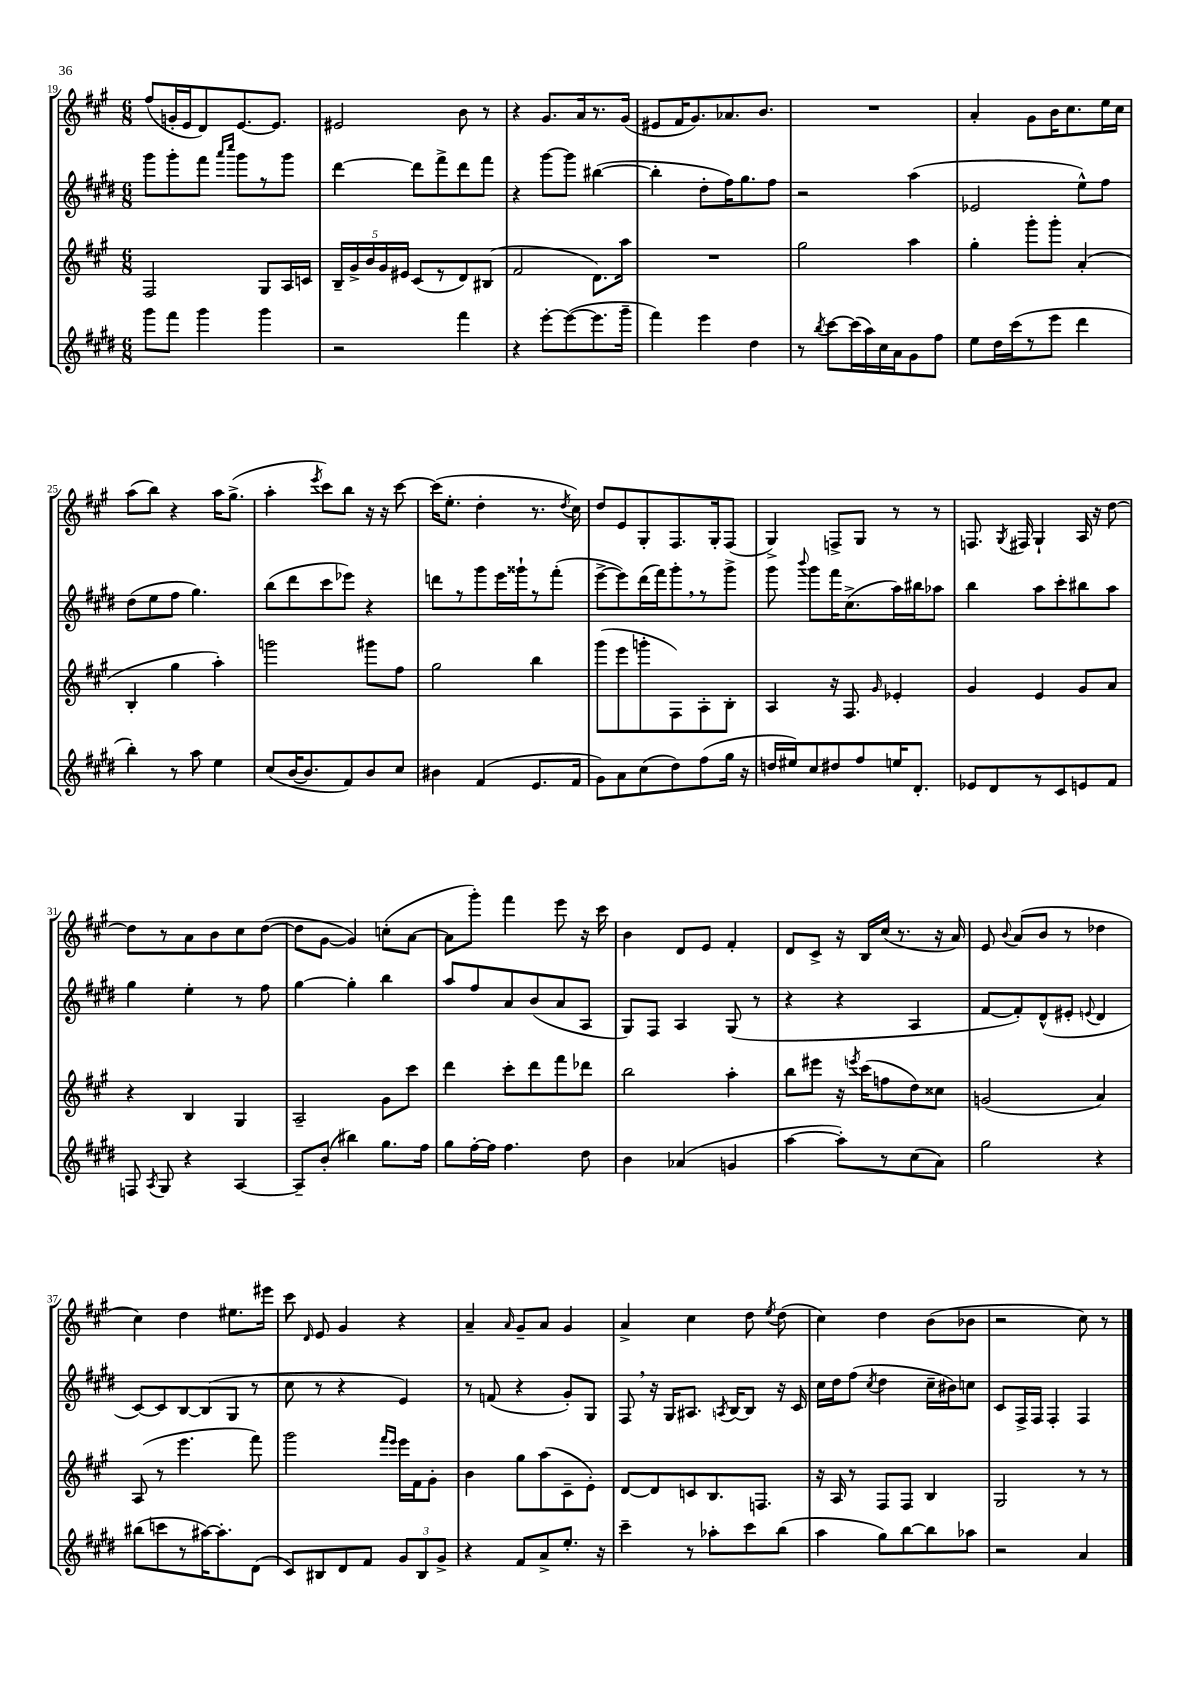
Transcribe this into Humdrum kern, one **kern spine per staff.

**kern	**kern	**kern	**kern
*part4	*part3	*part2	*part1
*staff4	*staff3	*staff2	*staff1
*clefG2	*clefG2	*clefG2	*clefG2
*k[f#c#g#d#]	*k[f#c#g#]	*k[f#c#g#d#]	*k[f#c#g#]
*M6/8	*M6/8	*M6/8	*M6/8
=19	=19	=19	=19
8ggg#\L	2F#/	8ggg#\L	(8ff#/L
8fff#\J	.	8ggg#'\	16gn'/L
.	.	.	16e/J
4ggg#\	.	8fff#\J	8d/)
.	.	16qqaaa/LL	.
.	.	16qqcccc#/JJ	.
.	.	8ggg#\L	[8.e/
4ggg#\	8G#/L	8r	.
.	.	.	8.e/J]
.	16A/L	8ggg#\J	.
.	16cn/JJ	.	.
=20	=20	=20	=20
2r	20B~/LL	[4ddd#\	2e#X/
.	20g#^/	.	.
.	20b/	.	.
.	20g#/	.	.
.	20e#X/JJ	.	.
.	(8c#/L	8ddd#\L]	.
.	8r	8fff#^\	.
4fff#\	8d/)	8ddd#\	8b\
.	(8B#X/J	8fff#\J	8r
=21	=21	=21	=21
4r	2f#/	4r	4r
[8eee'\L	.	[8ggg#\L	8.g#/L
(8eee\_	.	8ggg#\J]	.
.	.	.	16a/k
8.eee\]	8.d\L)	([4bb#X\	8.r
16ggg#~\Jk	16aa\Jk	.	(16g#/Jk
=22	=22	=22	=22
4fff#\)	2.r	4bb#'\]	8e#X/L
.	.	.	16f#/K
.	.	.	8.g#/)
4eee\	.	8dd#'\L	.
.	.	16ff#\K)	8.a-X/
.	.	8.gg#\	.
4dd#\	.	.	.
.	.	.	8.b/J
.	.	8ff#\J	.
=23	=23	=23	=23
8r	2gg#\	2r	2.r
8qbb/	.	.	.
[8ccc#\L	.	.	.
(16ccc#\L]	.	.	.
16aa\)	.	.	.
16cc#\	.	.	.
16a\J	.	.	.
8g#\	4aa\	(4aa\	.
8ff#\J	.	.	.
=24	=24	=24	=24
8ee\L	4gg#'\	2e-X/	4a'/
16dd#\L	.	.	.
(16ccc#\J	.	.	.
8r	8ggg#'\L	.	8g#\L
8eee\J	8ggg#'\J	.	16b\K
.	.	.	8.cc#\
4ddd#\	(4a'/	8ee^^\L)	.
.	.	8ff#\J	16ee\L
.	.	.	16cc#\JJ
!!LO:LB:g=z
=25	=25	=25	=25
4bb'\)	4B'/	(8dd#\L	(8aa\L
.	.	8ee\	8bb\J)
8r	4gg#\	8ff#\J	4r
8aa\	.	4.gg#\)	.
4ee\	4aa'\)	.	16aa\KL
.	.	.	(8.gg#^\J
=26	=26	=26	=26
(8cc#/L	2gggn\	(8bb\L	4aa'\
[16b/K	.	8ddd#\	.
8.b/]	.	.	.
.	.	.	8qeee/
.	.	8ccc#\	8ccc#\L)
8f#/)	.	8eee-X\J)	8bb\J
8b/	8ggg#X\L	4r	16r
.	.	.	16r
8cc#/J	8ff#\J	.	[8ccc#\
=27	=27	=27	=27
4b#X\	2gg#\	8dddn\L	(16ccc#\KL]
.	.	.	8.ee'\J
.	.	8r	.
(4f#/	.	8ggg#\	4dd'\
.	.	16eee\L	.
.	.	16ggg##X`\J	.
8.e/L	4bb\	8r	8.r
.	.	(8fff#'\J	.
.	.	.	8qdd/
16f#/Jk	.	.	16cc#\)
=28	=28	=28	=28
8g#\L)	(8ggg#\L	[8eee^\L	8dd/L
8a\	8eee\	8eee\])	8e/
(8cc#\	8gggn'\	(16ddd#\L	8G#'/
.	.	16fff#\J)	.
8dd#\)	8F#\)	8ggg#',\	8.F#/
(8ff#\	8A'\	8r	.
.	.	.	16G#'/k
16gg#\Jk	8B'\J	8ggg#^\J	(8F#/J
16r	.	.	.
=29	=29	=29	=29
16ddn/LL	4A/	8ggg#\	4G#^/)
16ee#X/J)	.	.	.
.	.	8qqbbb/	.
8cc#/	.	8ggg#\L	.
8dd#X/	16r	16fff#\K	8Fn^/L
.	8.F#/	(8.cc#^\	.
8ff#/	.	.	8G#/J
.	16qqg#/	.	.
16een/K	4e-X'/	16aa\L)	8r
8.d#'/J	.	16bb#X\J	.
.	.	8aa-X\J	8r
=30	=30	=30	=30
8e-X/L	4g#/	4bb\	8.Fn/
8d#/	.	.	.
.	.	.	8qG#/
.	.	.	16F#X/
8r	4e/	8aa\L	4G#`/
8c#/	.	8ccc#'\	.
8en/	8g#/L	8bb#X\	16A/
.	.	.	16r
8f#/J	8a/J	8aa\J	[8dd\
!!LO:LB:g=z
=31	=31	=31	=31
8Fn/	4r	4gg#\	8dd\L]
8qA/	.	.	.
8G#/	.	.	8r
4r	4B/	4ee'\	8a\
.	.	.	8b\
[4A/	4G#/	8r	8cc#\
.	.	8ff#\	([8dd\J
=32	=32	=32	=32
8A~/L]	2A~/	[4gg#\	8dd\L]
(8b'/J	.	.	[8g#\J
4bb#X\)	.	4gg#'\]	4g#/])
8.gg#\L	8g#\L	4bb\	(8ccn'\L
.	8ccc#\J	.	[8a\J
16ff#\Jk	.	.	.
=33	=33	=33	=33
8gg#\L	4ddd\	8aa/L	8a\L]
[16ff#'\L	.	8ff#/	8ggg#'\J)
16ff#\JJ]	.	.	.
4.ff#\	8ccc#'\L	8a/	4fff#\
.	8ddd\	(8b/	.
.	8fff#\	8a/	8eee\
8dd#\	8ddd-X\J	8A/J	16r
.	.	.	16ccc#\
=34	=34	=34	=34
4b\	2bb\	8G#/L)	4b\
.	.	8F#/J	.
(4a-X/	.	4A/	8d/L
.	.	.	8e/J
4gn/	4aa'\	(8G#/	4f#'/
.	.	8r	.
=35	=35	=35	=35
[4aa\	8bb\L	4r	8d/L
.	8eee#X\J	.	8c#^/J
8aa'\L])	16r	4r	16r
.	8qeeen/	.	.
.	(16ccc#\KL	.	16B/LL
8r	8ffn\	.	(16cc#/JJ
.	.	.	8.r
(8cc#\	8dd\)	4A/	.
8a\J)	8cc##X\J	.	16r
.	.	.	16a/)
=36	=36	=36	=36
2gg#\	(2gn/	[8f#/L	8e/
.	.	.	8qqb/
.	.	8f#'/])	(8a/L
.	.	(8d#^^/	8b/J
.	.	8e#X'/J	8r
.	.	8qqen/	.
4r	4a/)	4d#/	4dd-X\
!!LO:LB:g=z
=37	=37	=37	=37
(8bb#X\L	(8A/	[8c#/L)	4cc#\)
8cccn\	8r	8c#/]	.
8r	4.eee\	[8B/	4dd\
[16aa#X\K)	.	(8B/]	.
8.aa#'\]	.	.	.
.	.	8G#/J	8.ee#X\L
(8d#\J	8fff#\)	8r	.
.	.	.	16eee#X\Jk
=38	=38	=38	=38
8c#/L)	2ggg#\	8cc#\	8ccc#\
.	.	.	16qqd/
8B#X/	.	8r	8e/
8d#/	.	4r	4g#/
8f#/J	.	.	.
.	16qqfff#/LL	.	.
.	16qqeee/JJ	.	.
12g#/L	16eee\LL	4e/)	4r
.	16f#\J	.	.
12B#/	.	.	.
.	8g#'\J	.	.
12g#^/J	.	.	.
=39	=39	=39	=39
4r	4b\	8r	4a~/
.	.	(8fn/	.
.	.	.	16qqa/
8f#/L	8gg#\L	4r	8g#~/L
8a^/	(8aa\	.	8a/J
8.ee'/J	8c#~\	8g#'/L)	4g#/
.	8e'\J)	8G#/J	.
16r	.	.	.
=40	=40	=40	=40
4ccc#~\	[8d/L	8F#,/	4a^/
.	8d/]	16r	.
.	.	16G#/KL	.
8r	8cn/	8.A#X/J	4cc#\
8aa-X'\L	8.B/	.	.
.	.	8qAn/	.
.	.	[16B/KL	.
8ccc#\	.	8B/J]	8dd\
.	8.Fn/J	.	.
.	.	.	8qee/
(8bb\J	.	16r	(8dd\
.	.	16c#/	.
=41	=41	=41	=41
4aa\	16r	16cc#\LL	4cc#\)
.	16A/	16dd#\J	.
.	8r	(8ff#\J	.
.	.	8qcc#/	.
8gg#\L)	8F#/L	4dd#\	4dd\
[8bb\	8F#/J	.	.
8bb\]	4B/	16cc#~\LL	(8b\L
.	.	16b#X\J)	.
8aa-X\J	.	8ccn\J	8b-X\J
=42	=42	=42	=42
2r	2G#/	8c#/L	2r
.	.	16F#^/L	.
.	.	16F#/JJ	.
.	.	4F#'/	.
4a/	8r	4F#/	8cc#\)
.	8r	.	8r
==	==	==	==
*-	*-	*-	*-
